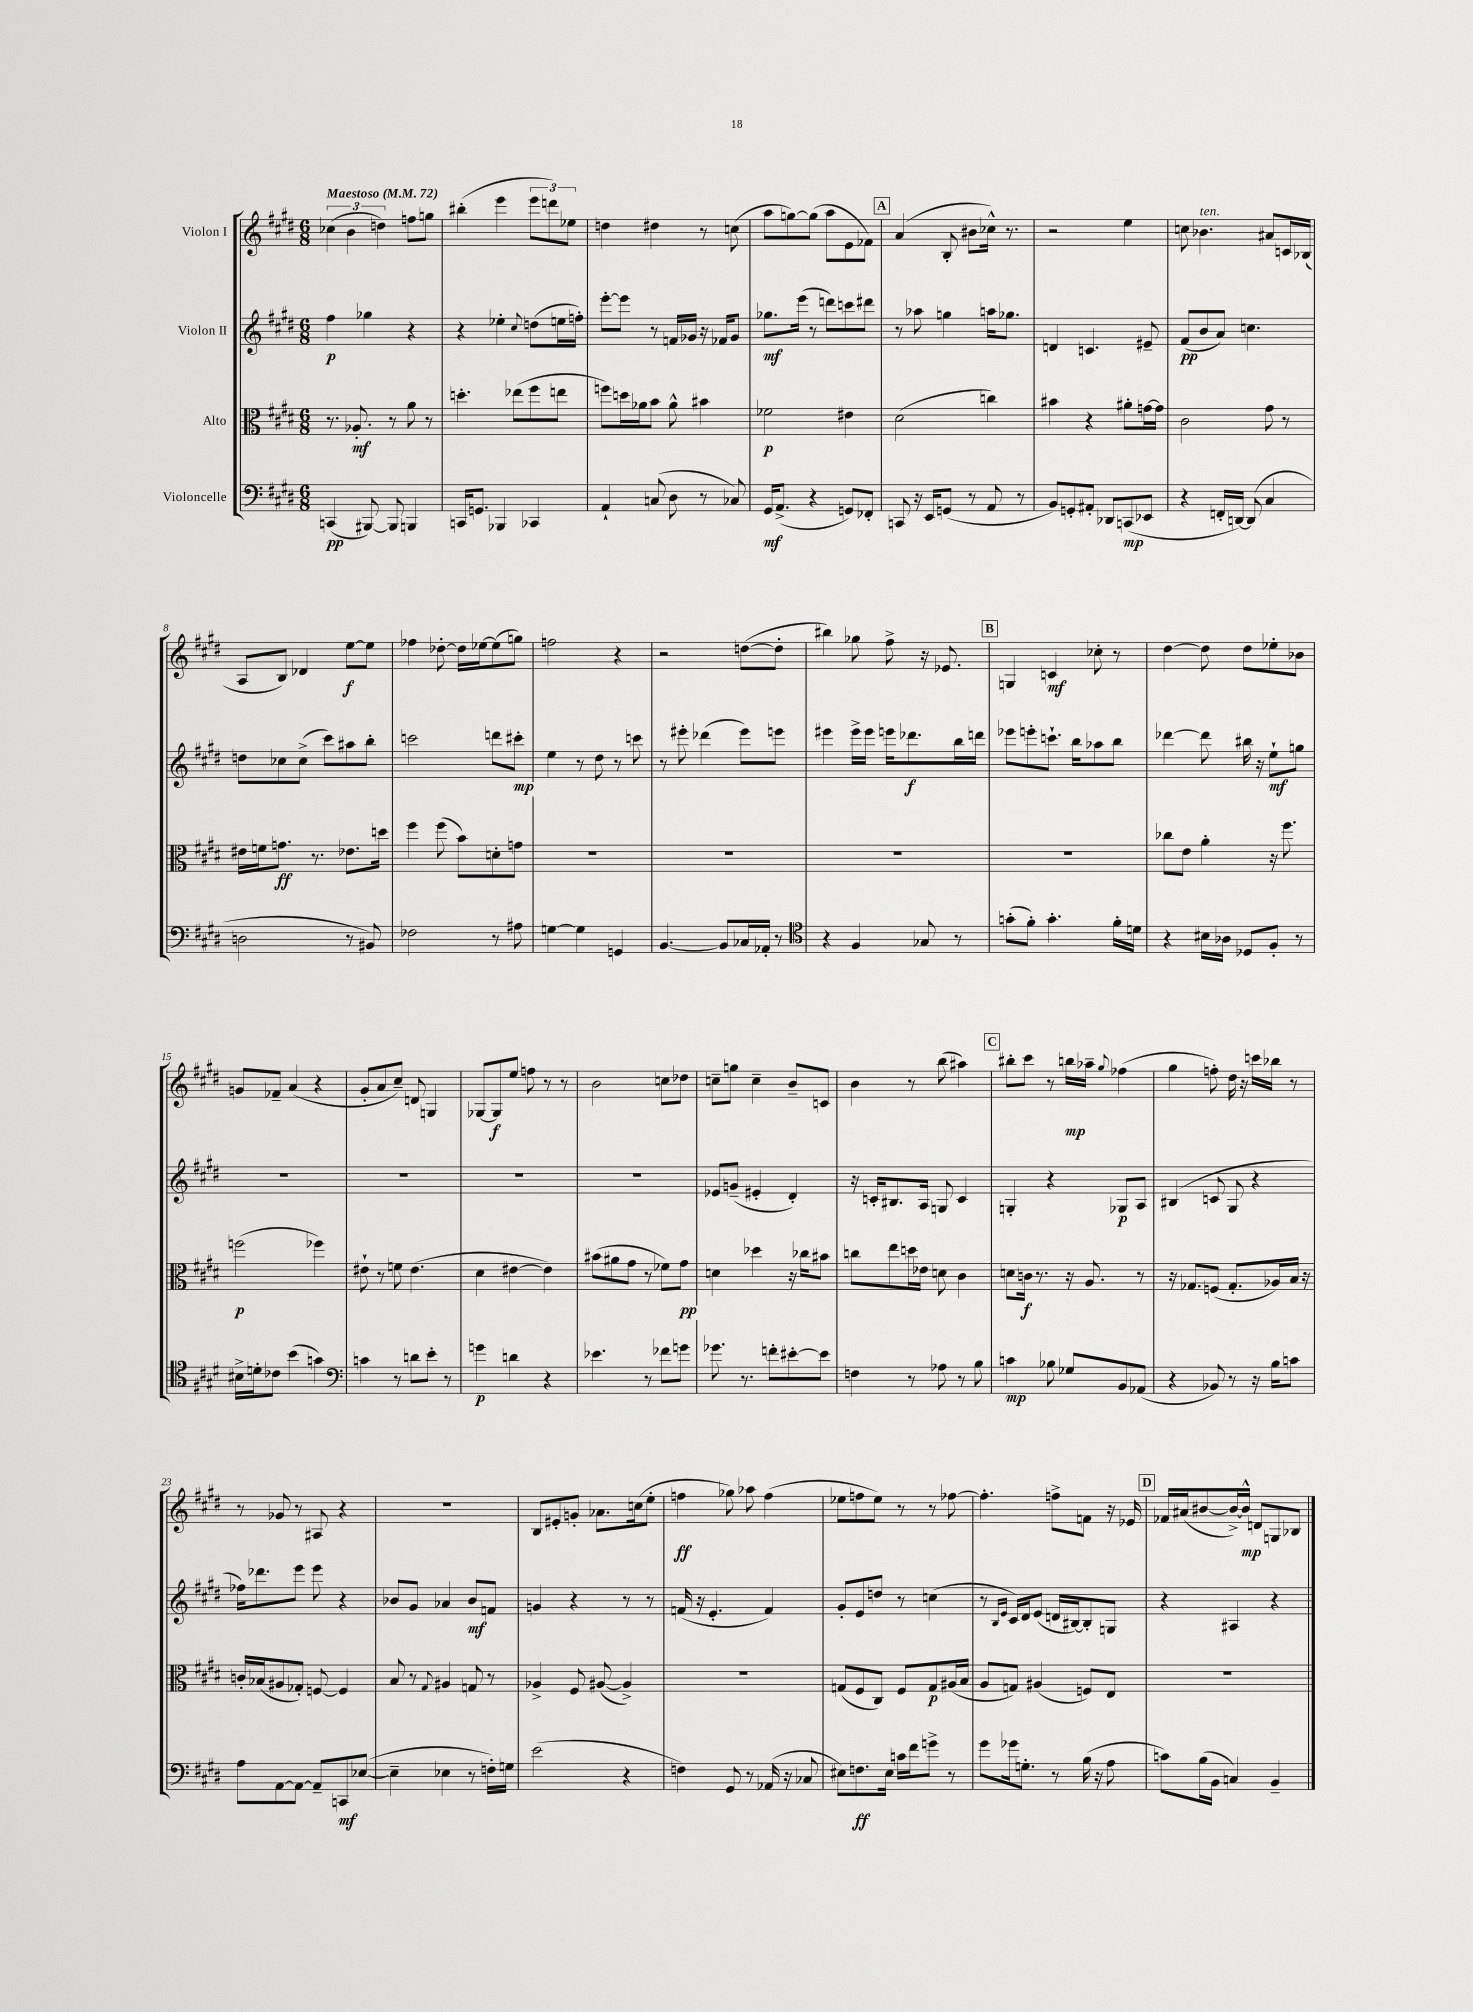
<<
\new StaffGroup <<
\new Staff = "s0" \with { instrumentName = "Violon I" } {
    \clef treble \key e \major \numericTimeSignature \time 6/8 \tempo "Maestoso" 4 = 72
    \tuplet 3/2 { ces''4( b'4 d''4) } f''8 g''8 |
    bis''4-.( e'''4 \tuplet 3/2 { e'''8 d'''8) ees''8 } |
    d''4 dis''4 r8 c''8( |
    a''8 g''8~) g''8( a''8 e'8 fes'8) |
    \mark \markup { \box "A" } a'4( b8-. bis'8 ces''16-^) r8. |
    r2 e''4 |
    c''8 bes'4.^\markup { \italic "ten." } ais'8 c'16 bes16( |
    a8 b8) des'4 e''8~\f e''8 |
    fes''4 des''8~-. des''16 ees''16~ ees''8( g''8) |
    f''2 r4 |
    r2 d''8~( d''8-. |
    bis''4) ges''8 fis''8-> r16 ees'8. |
    \mark \markup { \box "B" } g4 c'4\mf ces''8-. r8 |
    dis''4~ dis''8 dis''8 ees''8-. bes'8 |
    g'8 fes'8-- a'4( r4 |
    gis'8-. a'8 cis''8--) d'8 g4 |
    ges8~ ges8\f e''8 f''8 r8 r8 |
    b'2 c''8 des''8 |
    c''8-- g''8 c''4-- b'8-- c'8 |
    b'4 r8 b''8( ais''4) |
    \mark \markup { \box "C" } bis''8-. cis'''8 r8 b''16\mp aes''16-- \appoggiatura { gis''8 } fes''4( |
    gis''4 f''8-.) dis''16 r16 c'''16 bes''16 r8 |
    r8 ges'8 r8 ais8 r4 |
    R2. |
    b8 eis'8-. g'8-. aes'8. c''16( e''8-. |
    f''4\ff ges''8) aes''8 f''4( |
    ees''8 f''8 ees''8) r8 r8 fes''8~ |
    fes''4.-. f''8-> f'8 r16 ees'16 |
    \mark \markup { \box "D" } fes'16 ais'16( bis'8~ bis'16~->) bis'16-^\mp d'8 g8 bes8 \bar "|." |
}
\new Staff = "s1" \with { instrumentName = "Violon II" } {
    \clef treble \key e \major \numericTimeSignature \time 6/8
    fis''4\p ges''4 r4 |
    r4 ees''4-. \appoggiatura { cis''8 } d''8( e''16 f''16-.) |
    e'''8~-. e'''8 r8 f'16 ges'16 r16 fes'16 ges'8 |
    ges''8.\mf e'''16( r8 d'''8) c'''8 dis'''8 |
    \mark \markup { \box "A" } r8 aes''8 g''4 a''16 ges''8. |
    d'4 c'4. eis'8-- |
    fis'8\pp( b'8 a'8) c''4. |
    d''8 ces''8 ces''8->( cis'''8) ais''8 b''8-. |
    c'''2 d'''8 cis'''8-.\mp |
    e''4 r8 dis''8 r8 c'''8 |
    r8 eis'''8-. des'''4( eis'''8) e'''8 |
    eis'''4 eis'''16-> eis'''16 e'''16 des'''8.\f b''16 d'''16 |
    \mark \markup { \box "B" } ees'''8 e'''8-. c'''8.-! b''16 aes''8 b''8 |
    des'''4~ des'''8 bis''16 r16 e''8-!\mf g''8 |
    R2. |
    R2. |
    R2. |
    R2. |
    ees'8 g'8--( eis'4-. dis'4-.) |
    r16 c'16-. bis8. a16 g8 c'4 |
    \mark \markup { \box "C" } g4-. r4 ges8\p a8 |
    bis4( c'8 gis8 r4 |
    fes''16) des'''8. e'''8 e'''8 r4 |
    bes'8 gis'8 aes'4 bes'8\mf f'8 |
    g'4 r4 r8 r8 |
    f'16( r16 e'4.-. f'4) |
    gis'8-. e'8 d''8 r8 c''4( |
    r8 \grace { b16 e'16 } cis'16) dis'16 e'8( d'16 bis16~) bis8-. g8 |
    \mark \markup { \box "D" } r4 ais4 r4 \bar "|." |
}
\new Staff = "s2" \with { instrumentName = "Alto" } {
    \clef alto \key e \major \numericTimeSignature \time 6/8
    r8. aes8.-.\mf r8 a'8 r8 |
    d''4.-. ees''8( fis''8 e''8 |
    f''8) d''16 aes'16 b'8 aes'8-^ bis'4 |
    fes'2\p eis'4 |
    \mark \markup { \box "A" } dis'2( c''4) |
    bis'4 r4 ais'8-. g'16~ g'16 |
    cis'2 gis'8 r8 |
    eis'16 f'16 g'8.\ff r8. ees'8. d''16 |
    fis''4 fis''8( b'8) d'8-. g'8 |
    R2. |
    R2. |
    R2. |
    \mark \markup { \box "B" } R2. |
    ces''8 e'8 a'4-. r16 fis''8. |
    f''2\p( fes''4) |
    eis'8-! r8 f'8 eis'4.( |
    dis'4 eis'4~ eis'4) |
    bis'8( ais'8 gis'8 r8 fes'8) gis'8\pp |
    d'4 des''4 r16 ces''16 bis'8 |
    c''8 e''8 d''16 ees'16 d'8 cis'4 |
    \mark \markup { \box "C" } d'8 c'16\f r8. r16 a8. r8 |
    r16 ges8. f8( ges8.-. aes16) b16 r16 |
    c'16-. bes16( ais8 ges8-.) f8~ f4 |
    b8 r8 \appoggiatura { gis8 } ais4 g8 r8 |
    aes4-> fis8 ais8~( ais4->) |
    R2. |
    g8( fis8 cis8) fis8 g8\p ais16( b16 |
    a8 g8) ais4( f8) e8 |
    \mark \markup { \box "D" } R2. \bar "|." |
}
\new Staff = "s3" \with { instrumentName = "Violoncelle" } {
    \clef bass \key e \major \numericTimeSignature \time 6/8
    c,4\pp( bis,,8~) bis,,8 b,,4 |
    c,16 g,8. bes,,4 ces,4 |
    a,4-! c8( dis8 r8 ces8) |
    gis,16\mf a,8.->( r4 g,8) fes,8-. |
    \mark \markup { \box "A" } c,8 r16 e,16 g,8( r8 a,8 r8 |
    b,8) g,8-. ais,8-. des,8 c,8\mp( ees,8 |
    r4 f,16-. d,16~) d,8( cis4 |
    d2 r8 bis,8) |
    fes2 r8 ais8 |
    g4~ g4 g,4 |
    b,4.~ b,8 ces16 aes,16-. r8 |
    \clef tenor r4 fis4 ges8 r8 |
    \mark \markup { \box "B" } g'8-.( fis'8-.) g'4.-. fis'16-. d'16 |
    r4 bis16 aes16 des8 fis8-. r8 |
    bis16-> d'16-. ces'8 b'4( g'4) |
    \clef bass c'4 r8 d'8 e'8-. r8 |
    g'4\p d'4 r4 |
    ees'4. r8 fes'8 g'8 |
    ges'8. r8. f'8-. eis'8~-. eis'8 |
    f4 r8 aes8 r8 b8 |
    \mark \markup { \box "C" } c'4\mp bes8 ges8 b,8 aes,8( |
    r4 bes,8) r8 r16 b16 c'8 |
    a8 a,8~ a,8~ a,8-- c,8\mf ees8~( |
    ees4-- ees4 r8 f16-.) g16 |
    e'2( r4 |
    f4) gis,8 r8 aes,16( r16 ces8 |
    eis8) f8.\ff eis16 c'16 fis'16 g'8-> r8 |
    gis'8 ges'16 g8.-. r8 b16( r16 a8 |
    \mark \markup { \box "D" } c'8) b16( b,16 c4) b,4-- \bar "|." |
}
>>
>>
